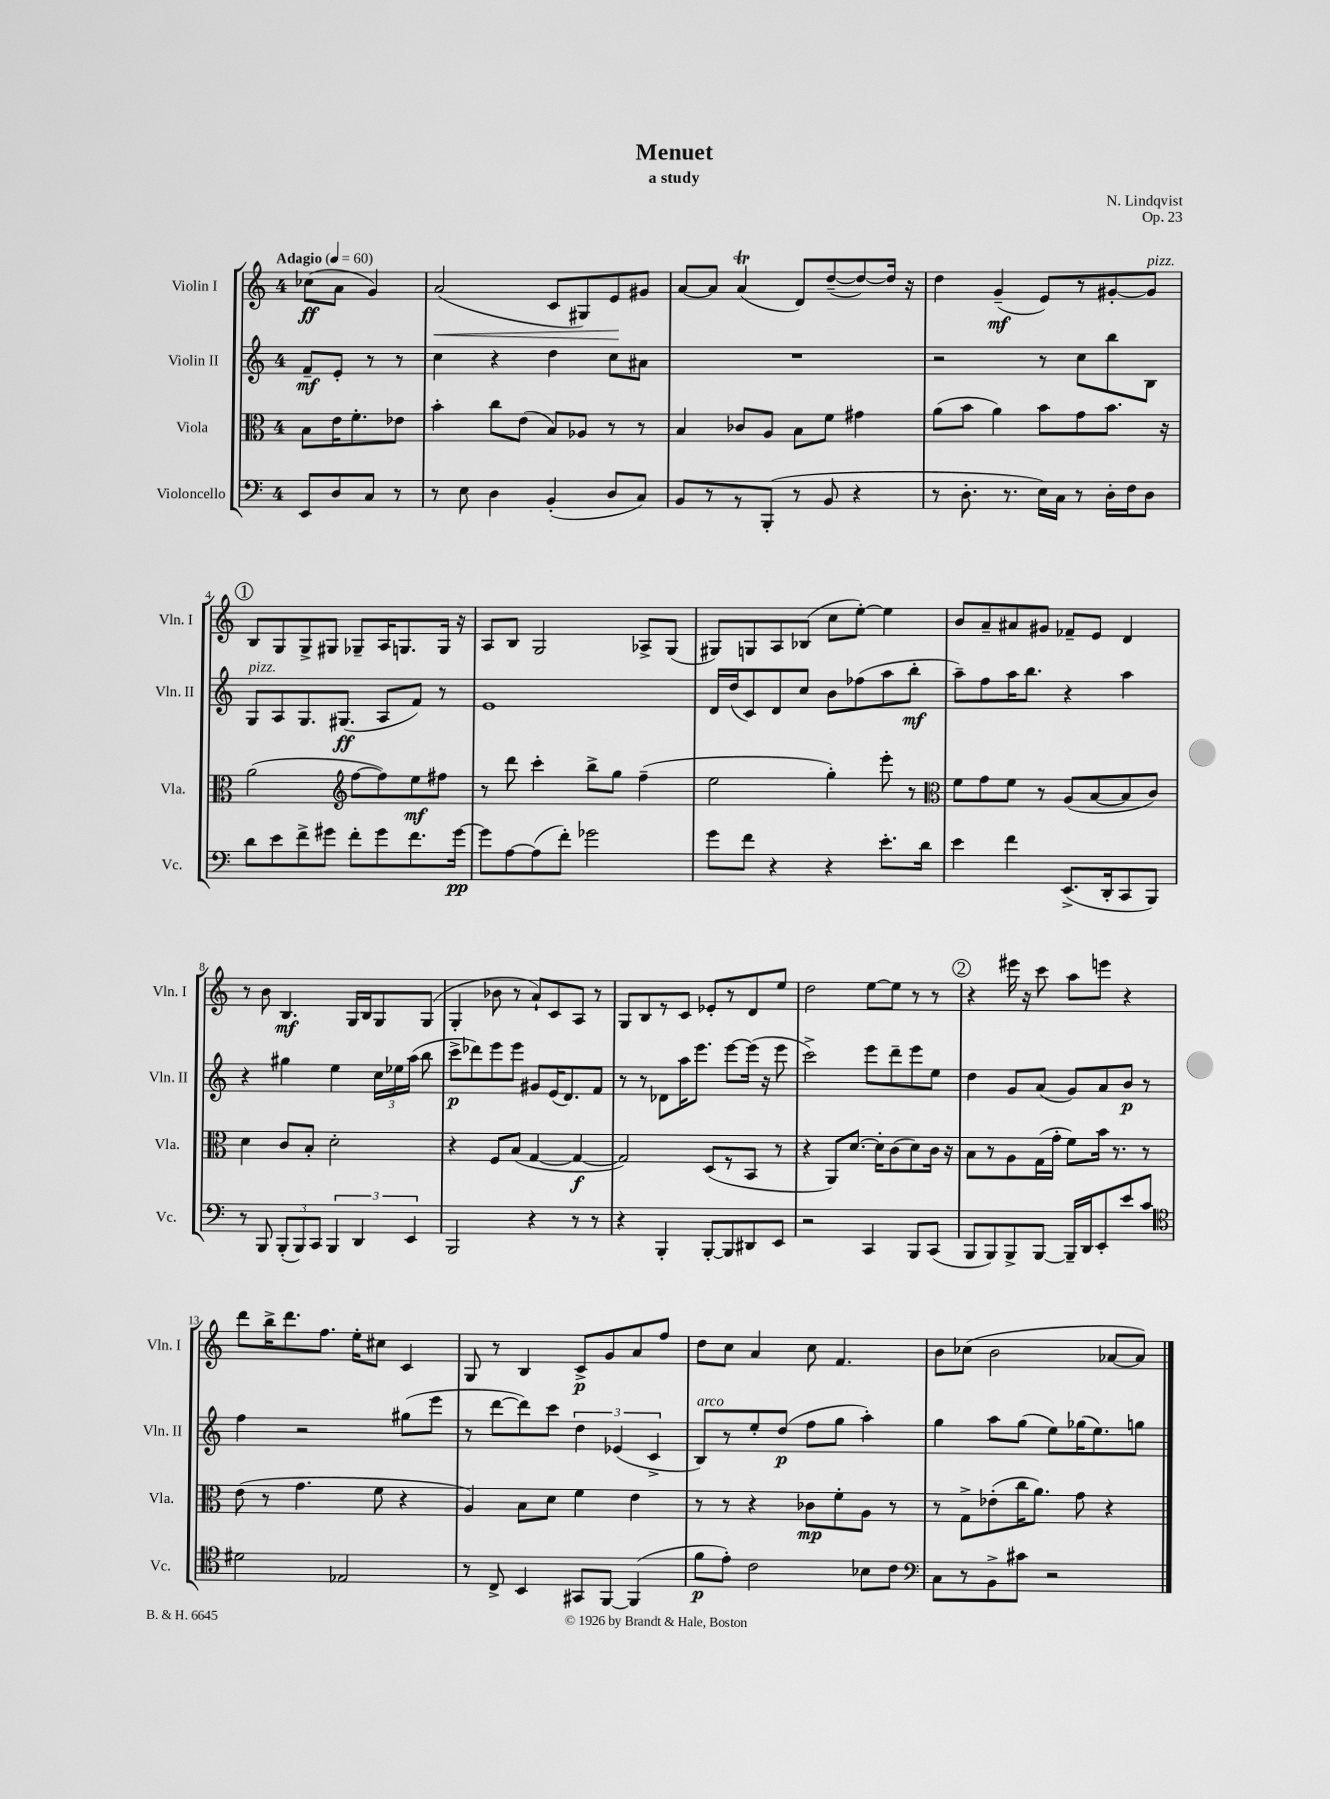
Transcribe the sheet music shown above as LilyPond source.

\header { title = "Menuet" composer = "N. Lindqvist" subtitle = "a study" opus = "Op. 23" }
<<
\new StaffGroup <<
\new Staff = "s0" \with { instrumentName = "Violin I" shortInstrumentName = "Vln. I" } {
    \clef treble \key c \major \once \override Staff.TimeSignature.style = #'single-digit \time 4/4 \partial 2 \tempo "Adagio" 4 = 60
    \autoBeamOff ces''8[\ff( a'8] g'4) |
    a'2\<( c'8[ gis8) e'8\! gis'8] |
    a'8[~ a'8] a'4\trill( d'8[) d''8~--( d''8~) d''16] r16 |
    d''4 g'4--\mf( e'8[) r8 gis'8~-. gis'8]^\markup { \italic "pizz." } |
    \mark \markup { \circle "1" } b8[ g8 g8-> gis8] ges8[-- a16 g8. g16] r16 |
    a8[ b8] g2 aes8[-> g8]( |
    gis8[) g8 a8 bes8]( c''8[ e''8]~-.) e''4 |
    b'8[ a'8-- ais'8 gis'8] fes'8[-- e'8] d'4 |
    r8 b'8 b4.\mf g16[ b16 g8 g8]( |
    g4-. bes'8 r8 a'8[-!) c'8 a8] r8 |
    g8[ b8 r8 c'8] ees'8[-. r8 d'8 e''8] |
    d''2 e''8[~ e''8] r8 r8 |
    \mark \markup { \circle "2" } r4 eis'''16 r16 c'''8 a''8[ e'''8] r4 |
    d'''8[ b''16-> d'''8. f''8.] e''16[-. cis''8] c'4 |
    g8 r8 b4 c'8[->\p g'8 a'8 f''8] |
    d''8[ c''8] a'4 c''8 f'4. |
    b'8[ ces''8]( b'2 aes'8[~ aes'8]) \bar "|." |
}
\new Staff = "s1" \with { instrumentName = "Violin II" shortInstrumentName = "Vln. II" } {
    \clef treble \key c \major \once \override Staff.TimeSignature.style = #'single-digit \time 4/4 \partial 2
    \autoBeamOff f'8[--\mf e'8]-. r8 r8 |
    c''4 r4 d''4 c''8[ ais'8] |
    R1 |
    r2 r8 c''8[ b''8 b8] |
    \mark \markup { \circle "1" } g8[^\markup { \italic "pizz." } a8 g8. gis8.]\ff( a8[ f'8]) r8 |
    e'1 |
    d'16[ d''16( c'8) d'8 c''8] b'8[ fes''8( a''8 b''8]-.\mf |
    a''8[--) f''8 a''16 b''8.] r4 a''4 |
    r4 gis''4 e''4 \tuplet 3/2 { c''16[ ees''16 a''16]( } b''8 |
    c'''8[->\p des'''8) e'''8 e'''8] gis'8[ e'16( d'8.) f'8] |
    r8 r8 des'8[ a''16 e'''8.] e'''8[~ e'''16]( r16 e'''8 |
    c'''2->) e'''8[ d'''8-- e'''8 e''8] |
    \mark \markup { \circle "2" } d''4 g'8[ a'8]( g'8[) a'8 b'8]\p r8 |
    f''4 r2 gis''8[( e'''8] |
    r8 d'''8[~ d'''8) c'''8] \tuplet 3/2 { d''4 ees'4( c'4-> } |
    b8[^\markup { \italic "arco" }) r8 e''8-. d''8]\p( f''8[ g''8] a''4-.) |
    g''4 a''8[ g''8]( e''8[) ges''16( e''8.) g''8] \bar "|." |
}
\new Staff = "s2" \with { instrumentName = "Viola" shortInstrumentName = "Vla." } {
    \clef alto \key c \major \once \override Staff.TimeSignature.style = #'single-digit \time 4/4 \partial 2
    \autoBeamOff b8[ e'16 f'8.-. ees'8] |
    b'4-. c''8[ e'8]( b8[) aes8] r8 r8 |
    b4 ces'8[ a8] b8[ f'8] gis'4 |
    a'8[( b'8] a'4) b'8[ g'8 b'8.] r16 |
    \mark \markup { \circle "1" } a'2( \clef treble f''8[~ f''8) e''8\mf fis''8] |
    r8 d'''8 c'''4-. b''8[-> g''8] f''4--( |
    e''2 g''4-.) e'''8-. r8 |
    \clef alto f'8[ g'8 f'8] r8 a8[( b8~ b8 c'8]) |
    d'4 c'8[ b8]-. d'2-. |
    r4 f8[ b8]( g4~ g4~\f |
    g2) d8[( r8 b,8] r8 |
    r4 a,8[) d'8.]~ d'16[-. c'8( d'8) c'16] r16 |
    \mark \markup { \circle "2" } b8[ r8 a8 g16( g'16]-. f'8[) b'16] r8. r8 |
    e'8( r8 g'4. f'8 r4 |
    a4) b8[ d'8] f'4 e'4 |
    r8 r8 r4 ces'8[\mp f'8-. a8] r8 |
    r8 g8[-> ees'8-.( c''16 a'8.]) g'8 r4 \bar "|." |
}
\new Staff = "s3" \with { instrumentName = "Violoncello" shortInstrumentName = "Vc." } {
    \clef bass \key c \major \once \override Staff.TimeSignature.style = #'single-digit \time 4/4 \partial 2
    \autoBeamOff e,8[ d8 c8] r8 |
    r8 e8 d4 b,4-.( d8[ c8]) |
    b,8[ r8 r8 b,,8]-.( r8 b,8 r4 |
    r8 d8.-. r8. e16[) c16] r8 d16[-. f16 d8] |
    \mark \markup { \circle "1" } d'8[ e'8 f'8-> gis'8] f'8[-. gis'8 f'8. gis'16]~\pp |
    gis'8[ a8~ a8( f'8]-.) ges'2 |
    g'8[ f'8] r4 r4 e'8.[-. d'16] |
    e'4 f'4 e,8.[->( d,16-. c,8 b,,8]) |
    r8 b,,8 \tuplet 3/2 { b,,8[-.( b,,8) c,8] } \tuplet 3/2 { b,,4 d,4 e,4 } |
    b,,2 r4 r8 r8 |
    r4 b,,4-. b,,8[~-. b,,8 dis,8 e,8] |
    r2 c,4 b,,8[ c,8]( |
    \mark \markup { \circle "2" } b,,8[ b,,8) b,,8-> b,,8]~ b,,16[-- d,16 e,8-. e'8 c'8] |
    \clef tenor dis'2 ees2 |
    r8 c8-> b,4 gis,8[ f,8]~ f,4( |
    f'8[\p e'8]-.) c'2 bes8[ c'8] |
    \clef bass c8[ r8 b,8-> cis'8] r2 \bar "|." |
}
>>
>>
